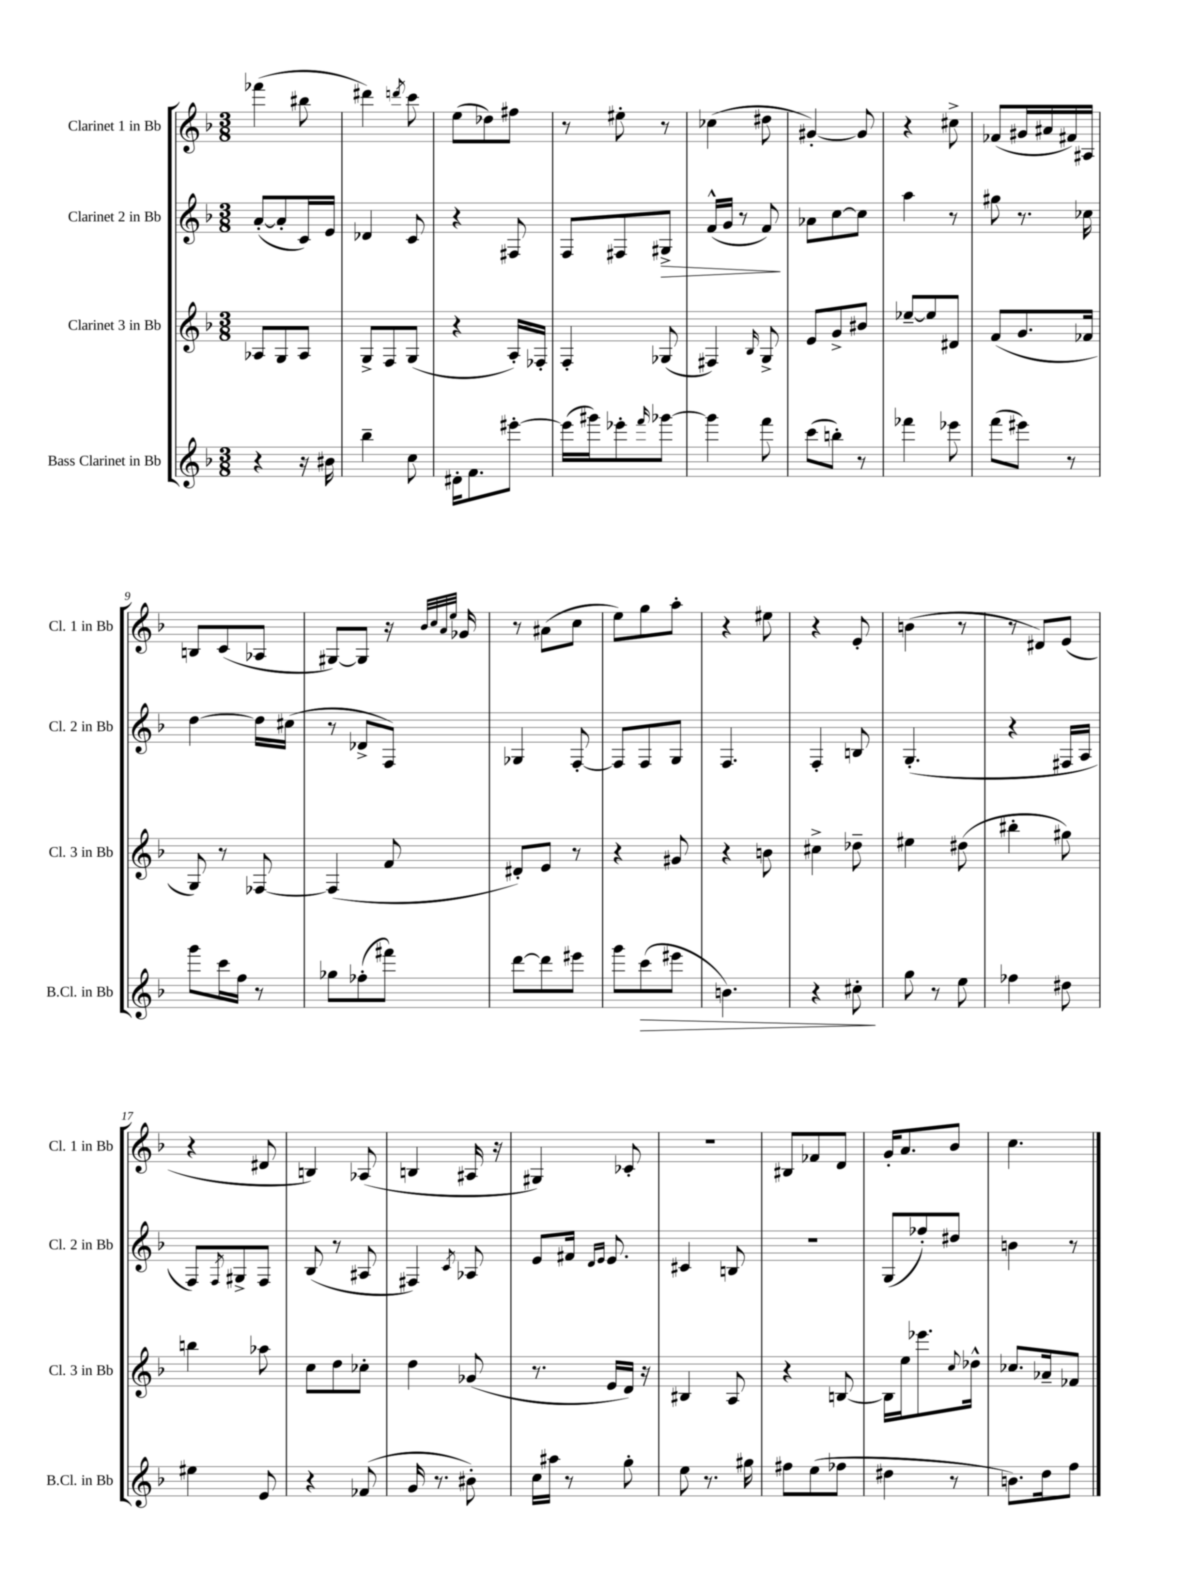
<<
\new StaffGroup <<
\new Staff = "s0" \with { instrumentName = "Clarinet 1 in Bb" shortInstrumentName = "Cl. 1 in Bb" } {
    \clef treble \key f \major \numericTimeSignature \time 3/8
    fes'''4( bis''8 |
    dis'''4) \acciaccatura { d'''8 } c'''8 |
    e''8( des''8) fis''8 |
    r8 eis''8-. r8 |
    ces''4( dis''8 |
    gis'4~-.) gis'8 |
    r4 cis''8-> |
    fes'8( gis'16 ais'16 fis'16) ais16 |
    b8 c'8( aes8 |
    gis8~) gis8 r16 \grace { bes'32 c''32 a'32 e''32 } ges'16 |
    r8 ais'8( c''8 |
    e''8) g''8 a''8-. |
    r4 eis''8 |
    r4 e'8-. |
    b'4( r8 |
    r8 dis'8) e'8( |
    r4 dis'8 |
    b4) aes8( |
    b4 ais16 r16 |
    gis4) ces'8-. |
    R4. |
    bis8 fes'8 d'8 |
    g'16-. a'8. bes'8 |
    c''4. \bar "|." |
}
\new Staff = "s1" \with { instrumentName = "Clarinet 2 in Bb" shortInstrumentName = "Cl. 2 in Bb" } {
    \clef treble \key f \major \numericTimeSignature \time 3/8
    a'8~-.( a'8-. c'16) e'16 |
    des'4 c'8 |
    r4 fis8 |
    f8 fis8 gis8->\> |
    f'16-^( g'16 r8 f'8\!) |
    aes'8 c''8~ c''8 |
    a''4 r8 |
    gis''8 r8. ces''16 |
    d''4~ d''16 cis''16( |
    r8 des'8-> f8) |
    ges4 f8~-. |
    f8 f8 g8 |
    f4. |
    f4-. b8 |
    g4.-.( |
    r4 fis16 a16 |
    f8) \acciaccatura { f8 } gis8-> f8 |
    bes8( r8 ais8 |
    fis4) \acciaccatura { c'8 } aes8 |
    e'8 fis'16 \grace { d'16 e'16 } e'8. |
    cis'4 b8 |
    r4. |
    g8( fes''8-.) dis''8 |
    b'4 r8 \bar "|." |
}
\new Staff = "s2" \with { instrumentName = "Clarinet 3 in Bb" shortInstrumentName = "Cl. 3 in Bb" } {
    \clef treble \key f \major \numericTimeSignature \time 3/8
    aes8 g8 aes8 |
    g8-> f8 g8( |
    r4 a16-.) fes16-. |
    f4-. ges8( |
    fis4) \grace { bes16 } g8-> |
    e'8 g'8-> bis'8 |
    ees''8~-- ees''8 dis'8 |
    f'8( g'8. fes'16 |
    g8) r8 fes8~ |
    fes4( f'8 |
    dis'8-.) e'8 r8 |
    r4 gis'8 |
    r4 b'8 |
    cis''4-> des''8-- |
    eis''4 dis''8( |
    bis''4-. gis''8) |
    b''4 aes''8 |
    c''8 d''8 ces''8-. |
    d''4 ges'8( |
    r8. e'16 d'16) r16 |
    bis4 a8 |
    r4 b8~ |
    b16 e''16 ees'''8. \appoggiatura { c''8 } des''16-^ |
    ces''8. aes'16-- fes'8 \bar "|." |
}
\new Staff = "s3" \with { instrumentName = "Bass Clarinet in Bb" shortInstrumentName = "B.Cl. in Bb" } {
    \clef treble \key f \major \numericTimeSignature \time 3/8
    r4 r16 bis'16 |
    bes''4-- c''8 |
    dis'16-. f'8. eis'''8~-. |
    eis'''16( gis'''16) ees'''8-. \grace { f'''16 } ges'''8~ |
    ges'''4 f'''8 |
    c'''8( b''8-.) r8 |
    fes'''4 ees'''8 |
    f'''8( eis'''8) r8 |
    g'''8 c'''16 f''16 r8 |
    ges''8 fes''8-.( fis'''8) |
    d'''8~ d'''8 eis'''8 |
    g'''8 c'''8\>( eis'''8 |
    b'4.) |
    r4 cis''8-.\! |
    g''8 r8 e''8 |
    fes''4 dis''8 |
    eis''4 e'8 |
    r4 fes'8( |
    g'16 r8. bis'8-.) |
    c''16 ais''16 r8 g''8-. |
    e''8 r8. gis''16 |
    fis''8 e''8( fes''8 |
    dis''4 r8 |
    b'8.) d''16 f''8 \bar "|." |
}
>>
>>
